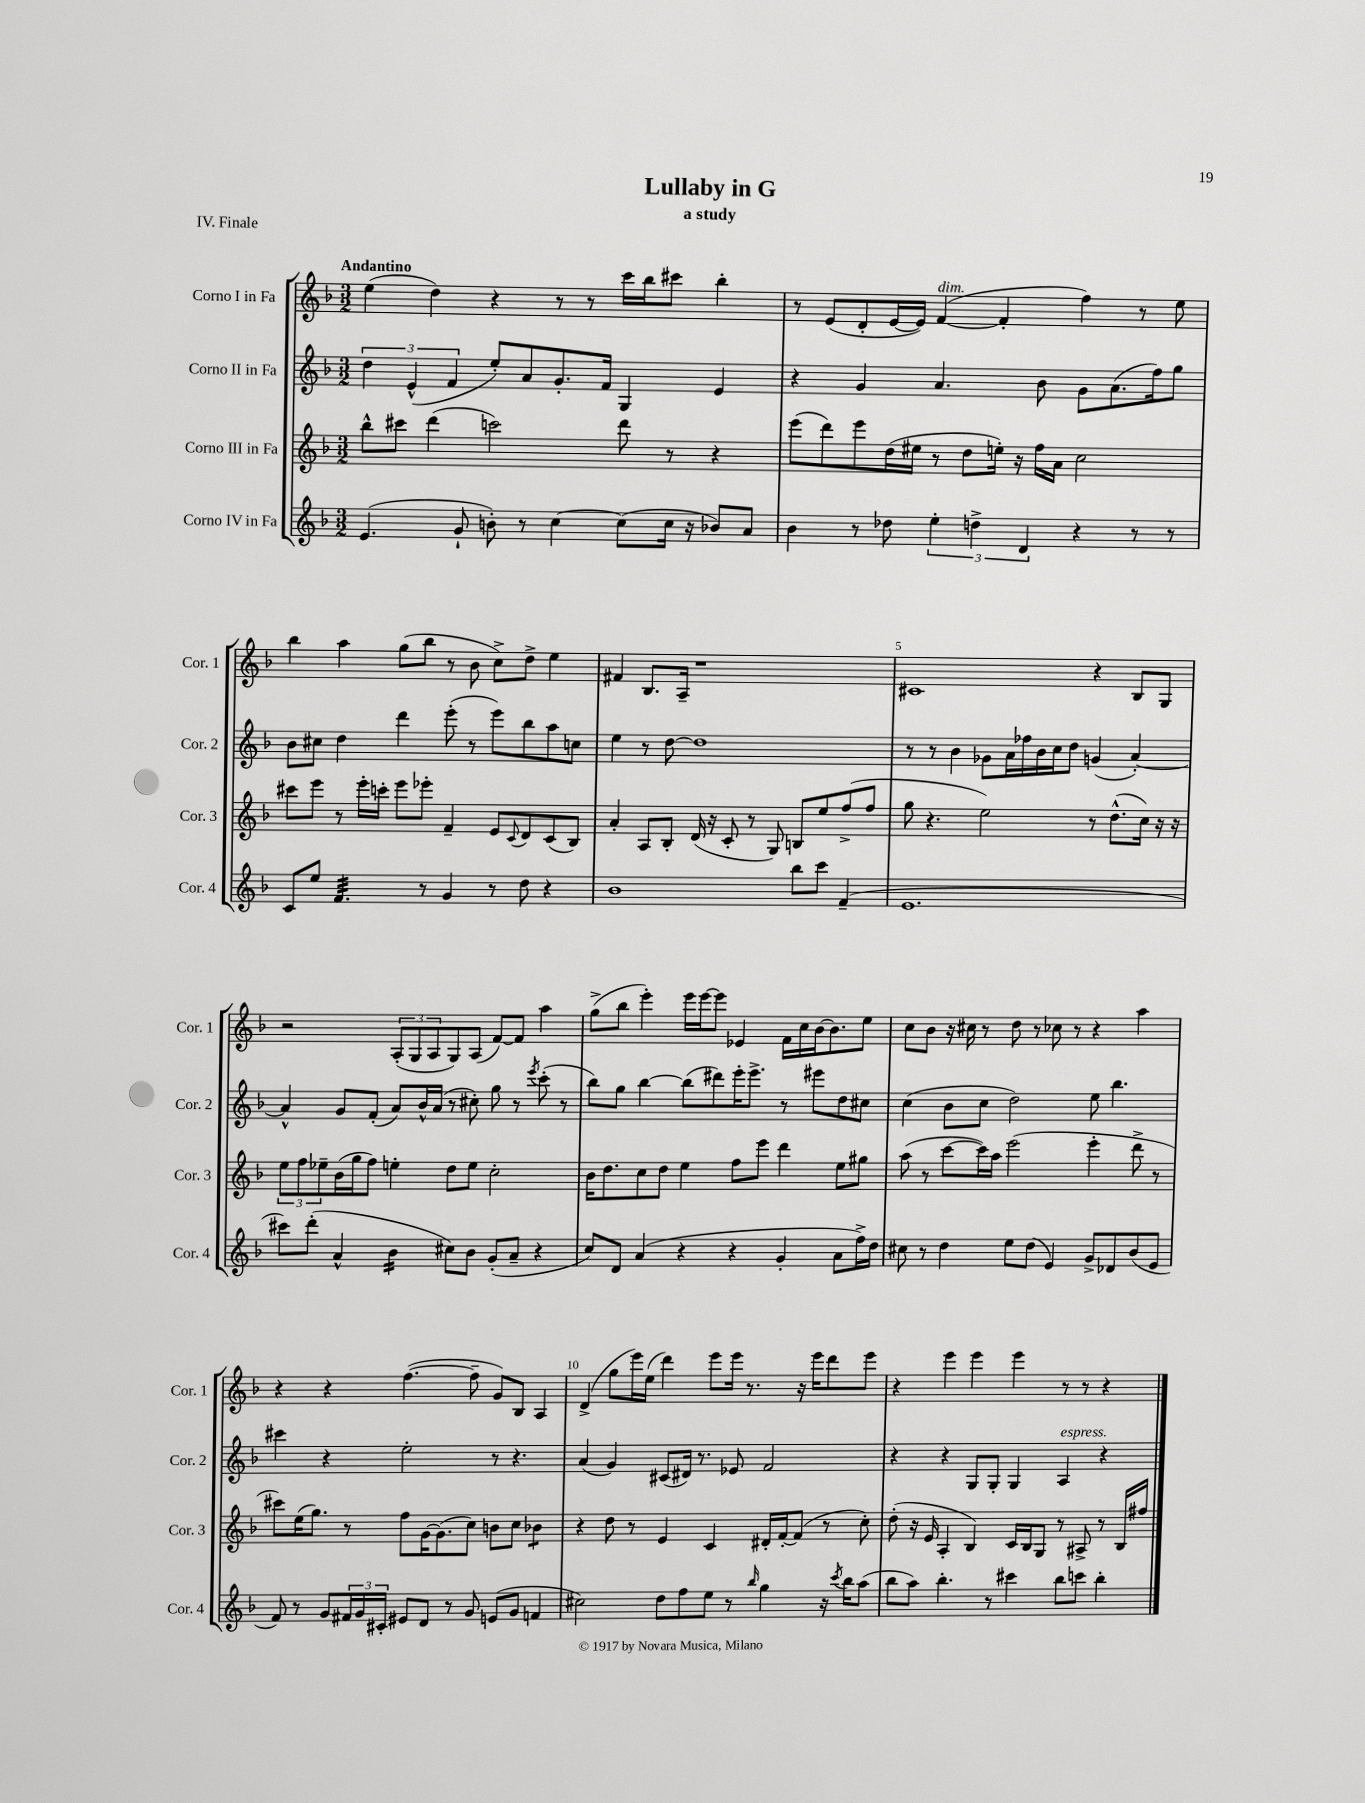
\header { title = "Lullaby in G" subtitle = "a study" piece = "IV. Finale" }
<<
\new StaffGroup <<
\new Staff = "s0" \with { instrumentName = "Corno I in Fa" shortInstrumentName = "Cor. 1" } {
    \clef treble \key f \major \numericTimeSignature \time 3/2 \tempo "Andantino"
    e''4( d''4) r4 r8 r8 c'''16 bes''16 cis'''8 bes''4-. |
    r8 e'8( d'8-. e'16~ e'16) f'4~^\markup { \italic "dim." }( f'4-. f''4) r8 e''8 |
    bes''4 a''4 g''8( bes''8 r8 bes'8 c''8->) d''8-> e''4 |
    fis'4 bes8. a16-- r1 |
    cis'1 r4 bes8 g8 |
    r2 \tuplet 3/2 { a8-.( g8 a8 } g8) a8( f'8~) f'8 a''4 |
    g''8->( bes''8 e'''4-.) e'''16 e'''16~ e'''8 ees'4 f'16 c''16 bes'16~ bes'8. e''8 |
    c''8 bes'8 r16 cis''16 r8 d''8 r8 ces''8 r8 r4 a''4 |
    r4 r4 f''4.~( f''8-- g'8) bes8 a4 |
    d'4->( g''8 e'''16) e''16( d'''4) e'''8 e'''16 r8. r16 e'''16 d'''8 e'''8 |
    r4 e'''4 e'''4 e'''4 r8 r8 r4 \bar "|." |
}
\new Staff = "s1" \with { instrumentName = "Corno II in Fa" shortInstrumentName = "Cor. 2" } {
    \clef treble \key f \major \numericTimeSignature \time 3/2
    \tuplet 3/2 { d''4 e'4-^( f'4 } e''8-.) a'8 g'8.-. f'16 g4 e'4 |
    r4 g'4 a'4. bes'8 g'8 a'8.( f''16) g''8 |
    bes'8 cis''8 d''4 d'''4 e'''8-.( r8 e'''8) bes''8 a''8 c''8 |
    e''4 r8 d''8~ d''1 |
    r8 r8 bes'4 ges'8 a'16 fes''16 bes'16 c''16 d''8 g'4( a'4~-.) |
    a'4-^ g'8 f'8-.( a'8) bes'16-^ a'16( r8 cis''8-.) g''8 r8 \acciaccatura { e'''8 } c'''8-.( r8 |
    bes''8) g''8 bes''4~ bes''8( dis'''8) e'''16-. e'''8.-> r8 eis'''8 d''8 cis''8 |
    c''4( bes'8 c''8 d''2) e''8 bes''4. |
    cis'''4 r4 e''2-. r8 r4. |
    a'4( g'4) cis'8( dis'16) r8. ees'8 f'2 |
    r4 r4 g8 g8-. g4 a4^\markup { \italic "espress." } r4 \bar "|." |
}
\new Staff = "s2" \with { instrumentName = "Corno III in Fa" shortInstrumentName = "Cor. 3" } {
    \clef treble \key f \major \numericTimeSignature \time 3/2
    bes''8-^ cis'''8 d'''4( c'''2) d'''8 r8 r4 |
    e'''8( d'''8) e'''8 d''16( eis''16 r8 d''8 e''16-.) r16 f''16 a'16 c''2 |
    cis'''8 e'''8 r8 e'''16-. c'''16-. e'''8 ees'''8-. f'4-- e'8 \appoggiatura { c'8 } d'8 c'8( bes8) |
    a'4-. a8 bes8-. d'16( r16 c'8-. r8 g8) b8 e''8 f''8->( f''8 |
    g''8 r4. e''2) r8 d''8.-^( c''16) r16 r16 |
    \tuplet 3/2 { e''8 f''8 ees''8-- } bes'16( g''16 f''8) e''4-. d''8 e''8 c''2-. |
    bes'16 d''8. c''8 d''8 e''4 f''8 e'''8 d'''4 e''8 gis''8 |
    a''8( r8 c'''8~ c'''16) a''16 e'''2( e'''4-. d'''8-> r8 |
    cis'''8) e''16( g''8.) r8 f''8 g'16~ g'8.( c''8) b'8 c''8 bes'4:8 |
    r4 d''8 r8 e'4 c'4 dis'16-. f'16~-. f'8( r8 c''8-.) |
    d''8-.( r16 e'16 a4-. bes4) c'16 bes16 g8 r8 ais8-> r8 bes16 fis''16 \bar "|." |
}
\new Staff = "s3" \with { instrumentName = "Corno IV in Fa" shortInstrumentName = "Cor. 4" } {
    \clef treble \key f \major \numericTimeSignature \time 3/2
    e'4.( g'8-! b'8-.) r8 c''4~ c''8( c''16 r16 bes'8) a'8 |
    bes'4 r8 des''8 \tuplet 3/2 { e''4-. d''4-> d'4 } r4 r8 r8 |
    c'8 e''8 f'4.:32 r8 g'4 r8 d''8 r4 |
    bes'1 bes''8 c'''8 f'4--( |
    e'1. |
    cis'''8) d'''8-.( a'4-^ bes'4:16 cis''8) bes'8 g'8-.( a'8-- r4 |
    c''8) d'8 a'4( r4 r4 g'4-. a'8 f''16->) d''16 |
    cis''8 r8 d''4 e''8 d''8( e'4) g'8-> des'8 bes'8( e'8 |
    f'8) r8 g'8 \tuplet 3/2 { fis'16 g'16 cis'16-. } eis'8 d'8 r8 g'8 e'8( g'8 f'4 |
    cis''2) d''8 f''8 e''8 r8 \grace { bes''16 } g''4 r16 \acciaccatura { c'''8 } bes''16 a''8( |
    bes''8 a''8) bes''4.-. r8 cis'''4 bes''8 c'''8 bes''4-. \bar "|." |
}
>>
>>
\layout { \context { \Score \override BarNumber.break-visibility = ##(#f #t #t) barNumberVisibility = #(every-nth-bar-number-visible 5) } }
